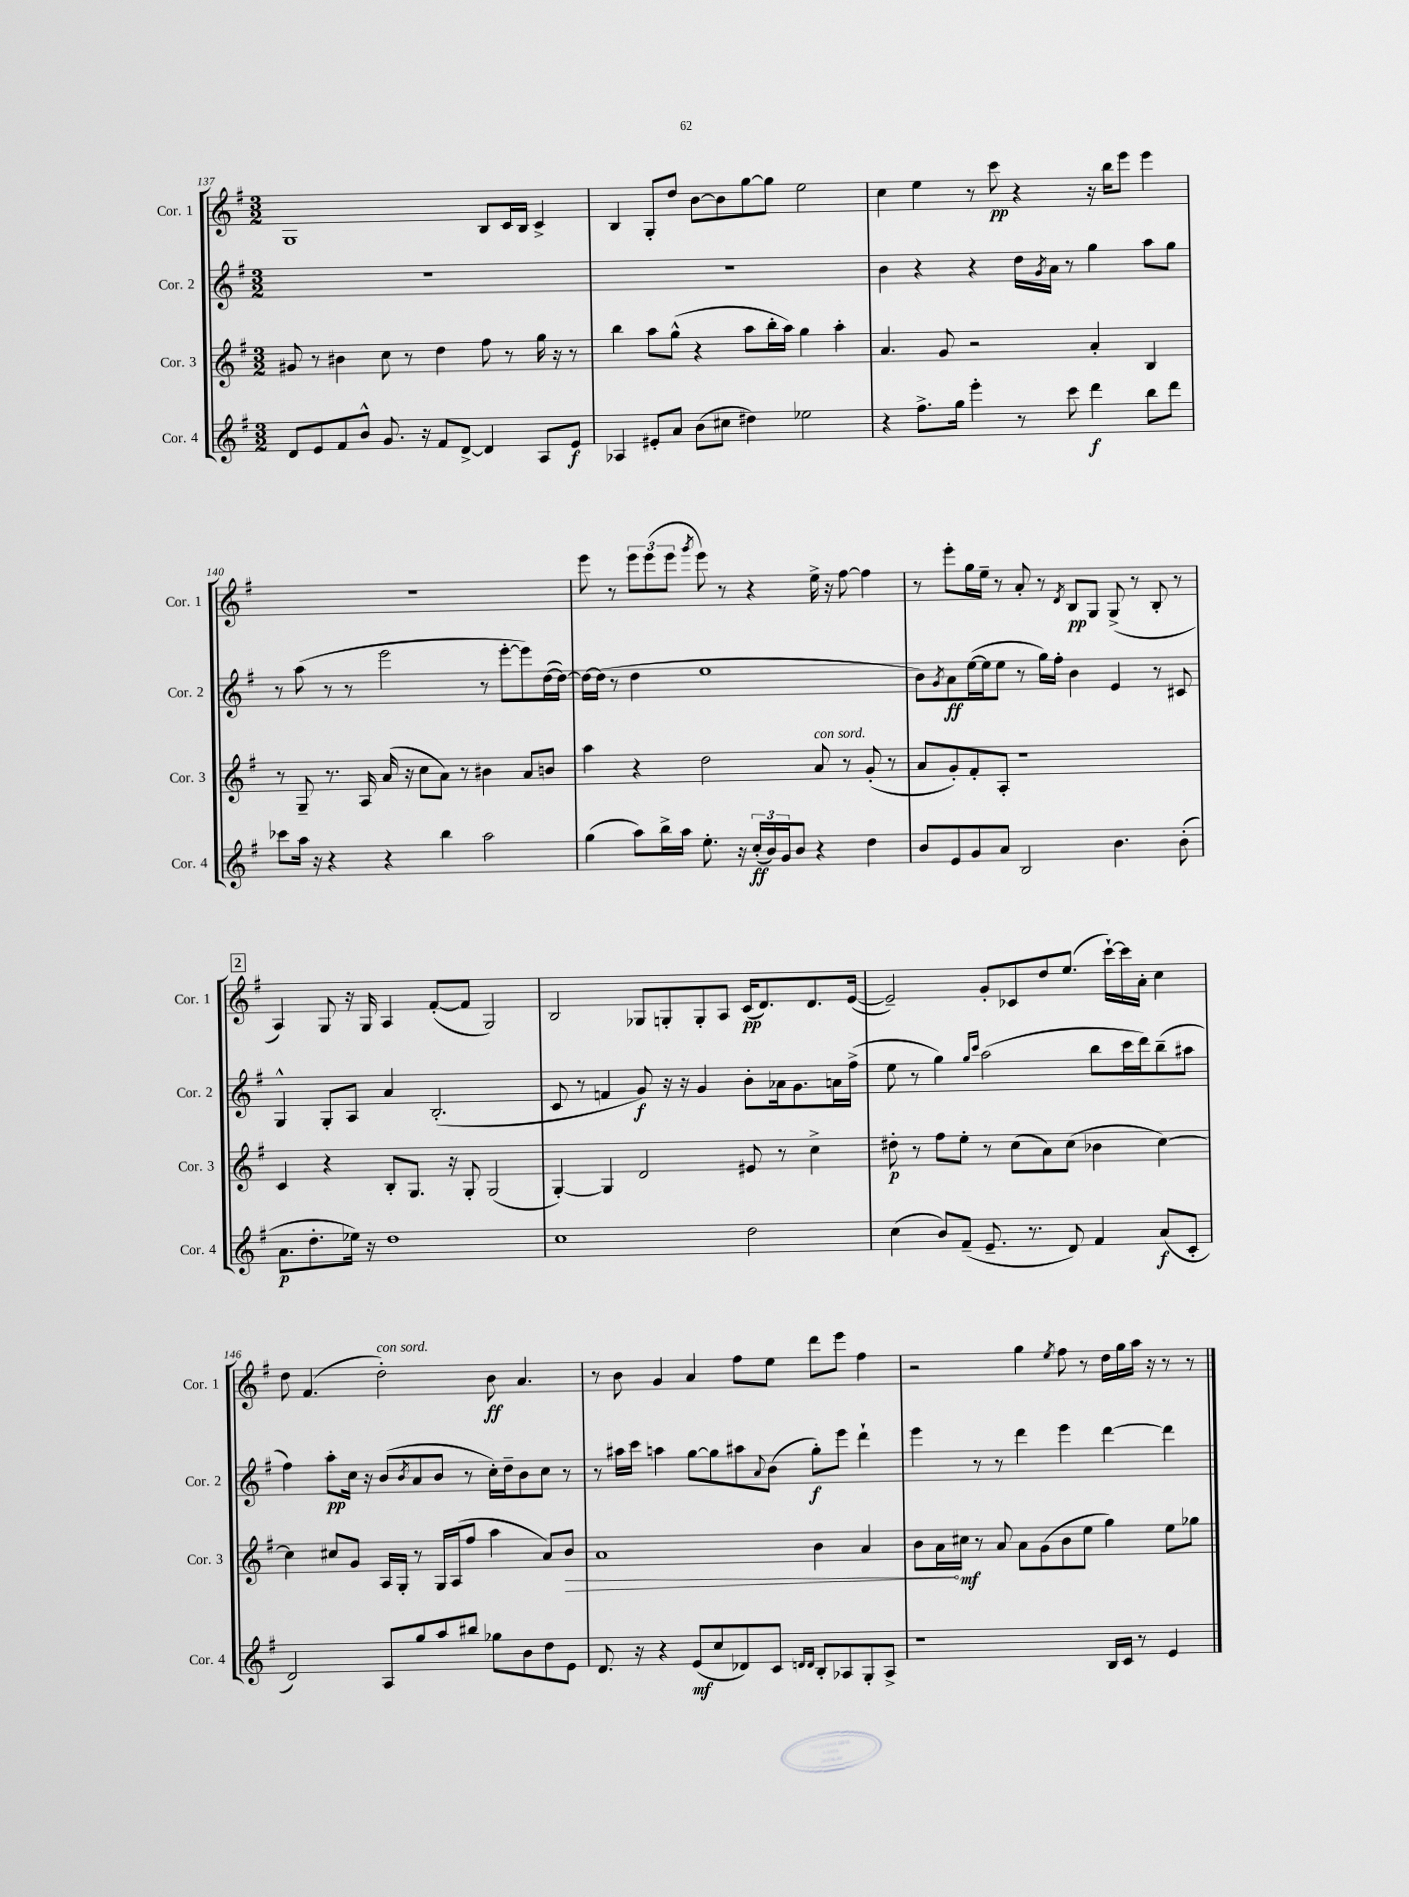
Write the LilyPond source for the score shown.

<<
\new StaffGroup <<
\new Staff = "s0" \with { instrumentName = "Cor. 1" shortInstrumentName = "Cor. 1" } {
    \clef treble \key g \major \numericTimeSignature \time 3/2
    g1 b8 c'16 b16 c'4-> |
    b4 g8-. d''8 b'8~ b'8 g''8~ g''8 e''2 |
    c''4 e''4 r8 c'''8\pp r4 r16 b''16 e'''8 e'''4 |
    R1. |
    e'''8 r8 \tuplet 3/2 { e'''8 e'''8( e'''8 } \acciaccatura { g'''8 } e'''8) r8 r4 e''16-> r16 fis''8~ fis''4 |
    r8 e'''8-. g''16 e''16-- r8 a'8-. r8 \acciaccatura { d'8 } b8\pp g8 g8->( r8 b8-. r8 |
    \mark \markup { \box "2" } a4) g8 r16 g16 a4 fis'8~-.( fis'8 g2) |
    b2 ges8 g8-. g8-. a8 c'16\pp( d'8.) d'8. e'16~( |
    e'2--) g'8-. ces'8 d''8 e''8.( c'''16~-!) c'''16 a'16-. c''4 |
    d''8 fis'4.( d''2-.^\markup { \italic "con sord." }) b'8\ff a'4. |
    r8 b'8 g'4 a'4 fis''8 e''8 d'''8 e'''8 fis''4 |
    r2 g''4 \acciaccatura { e''8 } fis''8 r8 d''16 g''16 a''16 r16 r8 r8 \bar "|." |
}
\new Staff = "s1" \with { instrumentName = "Cor. 2" shortInstrumentName = "Cor. 2" } {
    \clef treble \key g \major \numericTimeSignature \time 3/2
    R1. |
    R1. |
    b'4 r4 r4 d''16 \acciaccatura { g'8 } a'16 r8 g''4 a''8 g''8 |
    r8 a''8( r8 r8 e'''2 r8 e'''8~-. e'''8) d''16~( d''16~) |
    d''16~ d''16( r8 d''4 e''1 |
    b'8) \acciaccatura { g'8 } a'8\ff e''16~( e''16 e''8 r8 g''16) fis''16-. b'4 e'4 r8 cis'8 |
    \mark \markup { \box "2" } g4-^ g8-. a8 a'4 b2.-.( |
    c'8 r8 f'4 g'8\f) r16 r16 g'4 b'8-. aes'16 g'8. a'16 fis''16->( |
    e''8 r8 g''4) \grace { g''16 c'''16 } a''2( b''8 c'''16 d'''16) b''8--( ais''8 |
    fis''4) a''8-.\pp c''16 r16 b'8( \acciaccatura { b'8 } a'8 b'8 r8 c''16-.) d''16-- b'8 c''8 r8 |
    r8 ais''16 c'''16 a''4 g''8~ g''8 ais''8 \appoggiatura { a'8 } b'8( g''8-.\f) e'''8 d'''4-! |
    e'''4 r8 r8 d'''4 e'''4 d'''4~ d'''4 \bar "|." |
}
\new Staff = "s2" \with { instrumentName = "Cor. 3" shortInstrumentName = "Cor. 3" } {
    \clef treble \key g \major \numericTimeSignature \time 3/2
    gis'8 r8 bis'4 c''8 r8 d''4 fis''8 r8 g''16 r16 r8 |
    b''4 a''8 g''8-^( r4 a''8 b''16-. a''16) g''4 a''4-. |
    a'4. g'8 r2 a'4-. b4 |
    r8 g8-- r8. a16 a'16( r16 c''8 a'8) r8 bis'4 a'8 b'8 |
    a''4 r4 d''2 a'8^\markup { \italic "con sord." } r8 g'8-.( r8 |
    a'8 g'8-.) fis'8-. a8-. r1 |
    \mark \markup { \box "2" } c'4 r4 b8-. g8. r16 g8-. g2( |
    g4~-.) g4 d'2 eis'8 r8 c''4-> |
    dis''8-.\p r8 fis''8 e''8-. r8 c''8( a'8) c''8( bes'4 c''4~) |
    c''4 cis''8 g'8 a16 g16-. r8 g16 a16( fis''8 a''4 a'8) \once \override Hairpin.circled-tip = ##t b'8\> |
    a'1 b'4 a'4 |
    b'8 a'16\! cis''16\mf r8 a'8 a'8 g'8( b'8 e''8 g''4) e''8 ges''8 \bar "|." |
}
\new Staff = "s3" \with { instrumentName = "Cor. 4" shortInstrumentName = "Cor. 4" } {
    \clef treble \key g \major \numericTimeSignature \time 3/2
    d'8 e'8 fis'8 b'8-^ g'8. r16 fis'8 d'8~-> d'4 a8 e'8\f |
    aes4 eis'8-. a'8 b'8( cis''8 dis''4) ees''2 |
    r4 fis''8.-> g''16 e'''4-. r8 c'''8 d'''4\f b''8 d'''8 |
    ces'''8 a''16 r16 r4 r4 b''4 a''2 |
    g''4( a''8) b''16-> a''16 e''8.-. r16 \tuplet 3/2 { c''16-.\ff( b'16) g'16 } b'8 r4 d''4 |
    b'8 e'8 g'8 a'8 b2 b'4. b'8-.( |
    \mark \markup { \box "2" } a'8.\p d''8.-. ees''16) r16 d''1 |
    c''1 d''2 |
    c''4( b'8) fis'8--( e'8.-- r8. d'8) fis'4 a'8\f( c'8-. |
    d'2) a8 g''8 a''8 bis''8 ges''8 b'8 d''8 e'8 |
    d'8. r16 r4 e'8\mf( c''8 des'8) c'8 \grace { d'16 d'16 } b8-. aes8 g8-. aes8-> |
    r1 b16 c'16 r8 e'4 \bar "|." |
}
>>
>>
\layout { \context { \Score currentBarNumber = #137 } }
